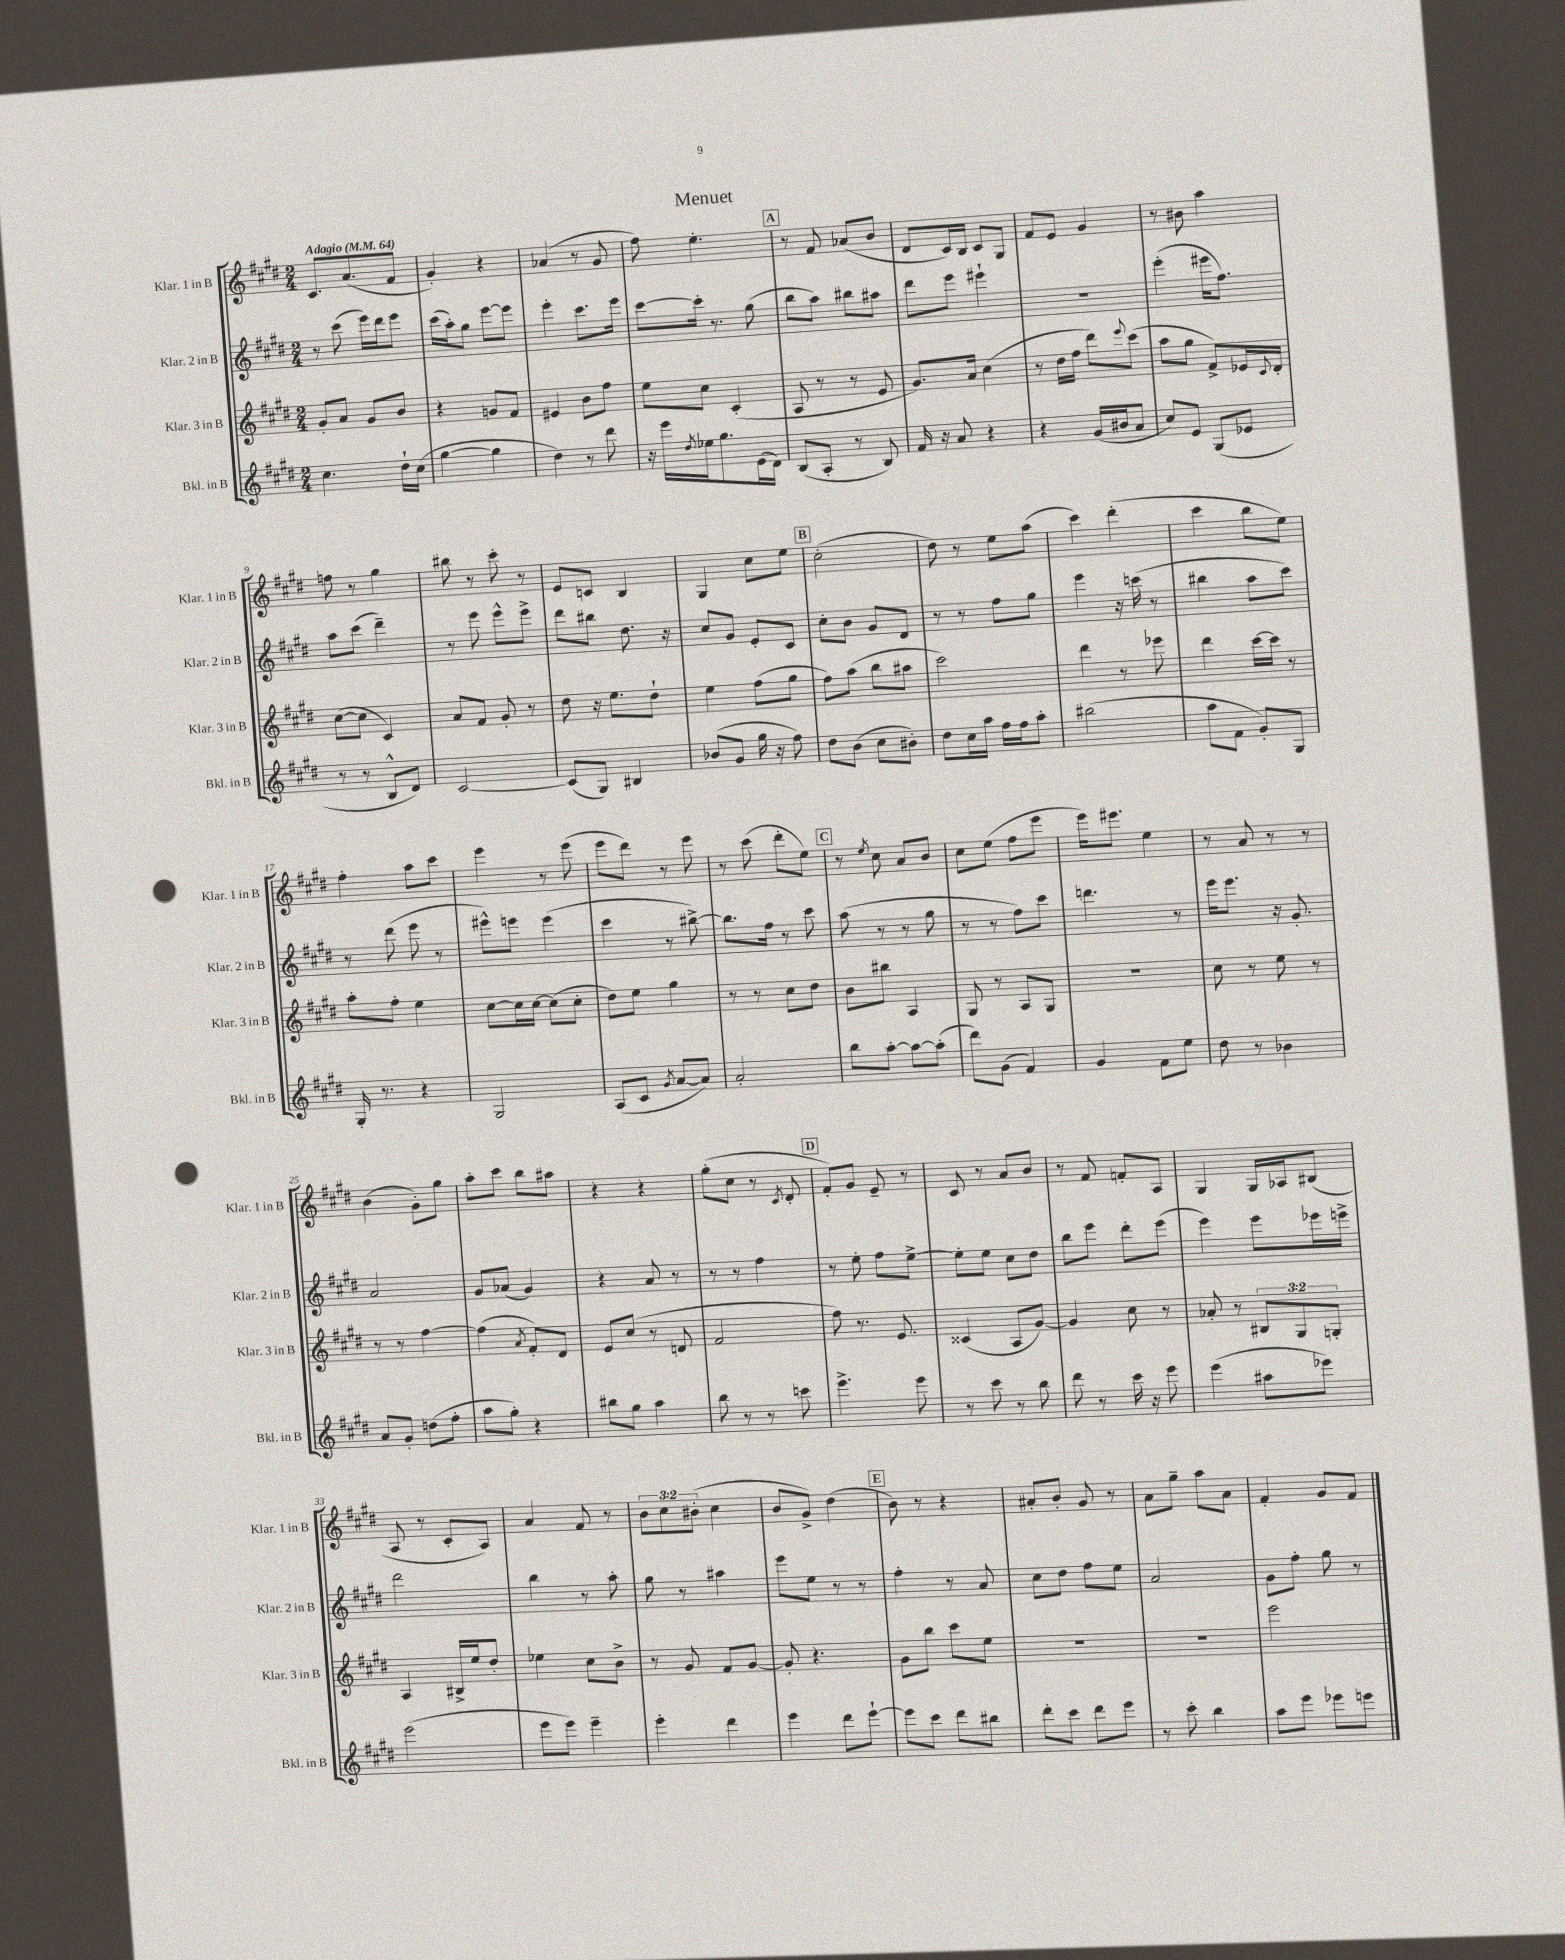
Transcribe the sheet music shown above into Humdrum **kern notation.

**kern	**kern	**kern	**kern
*part4	*part3	*part2	*part1
*staff4	*staff3	*staff2	*staff1
*I"Bkl. in B	*I"Klar. 3 in B	*I"Klar. 2 in B	*I"Klar. 1 in B
*I'Bkl. in B	*I'Klar. 3 in B	*I'Klar. 2 in B	*I'Klar. 1 in B
*clefG2	*clefG2	*clefG2	*clefG2
*k[f#c#g#d#]	*k[f#c#g#d#]	*k[f#c#g#d#]	*k[f#c#g#d#]
*M2/4	*M2/4	*M2/4	*M2/4
*MM64	*MM64	*MM64	*MM64
=1	=1	=1	=1
!	!	!	!LO:TX:a:B:t=Adagio
4.cc#\	8g#'/L	8r	8.c#/L
.	8a/J	(8ccc#\	.
.	.	.	(8.a/
.	8g#/L	16eee\LL)	.
.	.	16ddd#\J	.
16dd#`\LL	8b/J	8eee\J	8f#/J
(16cc#\JJ	.	.	.
=2	=2	=2	=2
[4gg#\	4r	(16ccc#\LL	4g#'/)
.	.	16aa'\J)	.
.	.	8gg#\J	.
4gg#\]	8gn/L	[8eee\L	4r
.	8f#/J	8eee\J]	.
=3	=3	=3	=3
4dd#\)	4e#X/	4eee'\	(4a-X/
8r	8b\L	8.ccc#\L	8r
8ddd#\	8ff#\J	.	8g#/
.	.	16eee\Jk	.
=4	=4	=4	=4
16r	8ee\L	[8ccc#\L	8ff#\)
16eee\LL	.	.	.
8qdd#/	.	.	.
16ee-X\J	8cc#\J	16ccc#'\Jk]	4.ee'\
8.gg#\	.	8.r	.
.	(4c#'/	.	.
(16e\L	.	(8gg#\	.
16d#\JJ)	.	.	.
!!LO:REH:place=s1:t=A
=5	=5	=5	=5
(8B/L	8A/	8bb\L	8r
8A'/J	8r	8aa\J)	8f#/
8r	8r	8bb#X\L	(8a-X/L
8B/)	8e/	8aa#X\J	8b/J
=6	=6	=6	=6
16f#/	8.g#/L)	8ddd#\L	8d#/L
16r	.	.	.
8a/	.	8eee\J	16c#/L)
.	16a/Jk	.	16B/JJ
4r	(4cc#\	4eee#X`\	8c#/L
.	.	.	8G#/J
=7	=7	=7	=7
4r	8r	2r	8f#/L
.	16dd#\LL	.	8e/J
.	16ff#\JJ	.	.
(16g#/LL	8ddd#\L)	.	4g#/
16b#X/J	.	.	.
.	8qqeee/	.	.
8a/J	(8ccc#\J	.	.
=8	=8	=8	=8
8cc#/L)	8aa\L	(4eee'\	8r
8e/J	8gg#\J	.	8b#X\
(8G#/L	8f#^/L)	16eee#X\KL	4aa\
.	.	8.ff#\J)	.
8e-X/J	16e-X/L	.	.
.	8qqc#/	.	.
.	16d#'/JJ	.	.
!!LO:LB:g=z
=9	=9	=9	=9
8r	([8cc#\L	8aa\L	8ffn\
8r	8cc#\J]	(8ccc#\J	8r
8B^^/L	4c#/)	4ddd#~\)	4gg#\
8d#/J)	.	.	.
=10	=10	=10	=10
[2c#/	8a/L	8r	8bb#X\
.	8f#/J	8eee\	8r
.	8g#'/	8eee^^\L	8ccc#'\
.	8r	8eee^\J	8r
=11	=11	=11	=11
(8c#/L]	8dd#\	8ddd#\L	8e/L
8G#/J)	16r	8bb#X\J	8cn/J
.	8.ee\L	.	.
4B#X/	.	8.dd#\	4B/
.	8dd#`\J	.	.
.	.	16r	.
=12	=12	=12	=12
(8b-X/L	4ee\	8cc#/L	4G#/
8g#/J	.	8g#/J	.
16gg#\	(8ff#\L	8e'/L	8cc#\L
16r	.	.	.
8ff#\)	8gg#\J	8c#/J	8ee\J
!!LO:REH:place=s1:t=B
=13	=13	=13	=13
8dd#\L	8ff#\L)	8cc#'\L	(2cc#'\
(8b\J	(8aa\J	8b\J	.
8cc#\L	8bb\L	8g#/L	.
8b#X'\J)	8aa#X\J	8d#/J	.
=14	=14	=14	=14
8dd#\L	2ccc#\)	8r	8dd#\)
16cc#\L	.	8r	8r
16aa\JJ	.	.	.
16ff#\LL	.	8ff#\L	8ee\L
16ff#\J	.	.	.
8aa'\J	.	8gg#\J	(8aa\J
=15	=15	=15	=15
(2bb#X\	4ddd#\	4eee\	4ccc#\)
.	8r	16r	(4ddd#'\
.	.	(16cccn\	.
.	8eee-X\	8r	.
=16	=16	=16	=16
8aa\L	4ddd#\	4bb#X\	4ccc#\
8f#\J	.	.	.
8g#'/L)	[16ccc#\LL	8aa\L	8bb\L
.	16ccc#\JJ]	.	.
8G#/J	8r	8ccc#\J)	8ee\J)
!!LO:LB:g=z
=17	=17	=17	=17
16G#'/	8aa'\L	8r	4ff#'\
8.r	.	.	.
.	8ff#'\J	(8ddd#\	.
4r	4ee\	8eee\	8aa\L
.	.	8r	8ccc#\J
=18	=18	=18	=18
2G#/	[8cc#\L	8eee#X^^\L)	4eee\
.	16cc#\L]	8eeen\J	.
.	[16cc#\JJ	.	.
.	(8cc#\L]	(4eee\	8r
.	8cc#'\J	.	(8eee\
=19	=19	=19	=19
(8A/L	8dd#\L)	4ccc#\	8eee\L
8c#/J	8ee\J	.	8ddd#\J)
8qg#/	.	.	.
[8a/L	4gg#\	8r	8r
8a/J])	.	[8bb#X^\)	8eee\
=20	=20	=20	=20
2a'/	8r	8.bb#\L]	8r
.	8r	.	(8ccc#\
.	.	16ff#\Jk	.
.	8cc#\L	8r	8ddd#'\L
.	8dd#\J	8ccc#\	8ee\J)
!!LO:REH:place=s1:t=C
=21	=21	=21	=21
8bb\L	8b\L	(8aa\	8r
.	.	.	8qee/
[8aa'\J	8bb#X\J	8r	8cc#\
8aa\L_	4A/	8r	8a/L
(8aa'\J]	.	8gg#\	8b/J
=22	=22	=22	=22
8ddd#\L)	8G#/	8r	8cc#\L
(8g#\J	8r	8r	(8ee\J
4f#/)	8A/L	8ff#\L)	8ff#\L
.	8G#/J	8ccc#\J	8eee\J
=23	=23	=23	=23
4g#/	2r	4.dddn\	16eee\KL)
.	.	.	8.eee#X\J
8f#\L	.	.	4ee\
8ee\J	.	8r	.
=24	=24	=24	=24
8dd#\	8cc#\	16eee\KL	8r
.	.	8.eee\J	.
8r	8r	.	8a/
4b-X\	8ee\	16r	8r
.	.	8.g#'/	.
.	8r	.	8r
!!LO:LB:g=z
=25	=25	=25	=25
8a/L	8r	2a/	(4b\
8g#'/J	8r	.	.
(8ddn\L	[4ff#\	.	8g#'\L)
8ff#'\J	.	.	8gg#\J
=26	=26	=26	=26
8aa\L	(4ff#\]	8g#/L	8aa'\L
8gg#'\J)	.	(8a-X/J	8ccc#\J
.	8qa/	.	.
4r	8f#'/L)	4g#/)	8bb\L
.	8d#/J	.	8aa#X\J
=27	=27	=27	=27
8bb#X\L	8e/L	4r	4r
8gg#\J	(8cc#/J	.	.
4aa\	8r	8a/	4r
.	8dn/	8r	.
=28	=28	=28	=28
8bb\	2f#/	8r	(8gg#'\L
8r	.	8r	8cc#\J
8r	.	4ff#\	8r
.	.	.	8qc#/
8cccn\	.	.	8d#'/
!!LO:REH:place=s1:t=D
=29	=29	=29	=29
4.eee^\	8ff#\)	8r	8f#'/L)
.	8.r	8ee'\	8g#/J
.	.	8ff#\L	8e~/
.	8.e/	.	.
8eee\	.	[8ee^\J	8r
=30	=30	=30	=30
8r	(4c##X/	8ee'\L]	8c#/
8ccc#\	.	8ee\J	8r
8r	8A/L	8cc#\L	8a/L
8bb\	[8g#/J)	8dd#\J	8b/J
=31	=31	=31	=31
8ddd#\	4g#/]	8bb\L	8r
8r	.	8eee\J	8f#/
16ccc#\	8cc#\	8ddd#'\L	8fn'/L
16r	.	.	.
8eee\	8r	(8eee\J	8A/J
=32	=32	=32	=32
(4eee\	8a-X'/	4eee\)	4G#/
.	8r	.	.
8aa#X\L	12B#X/L	8eee\L	16G#/LL
.	.	.	16A-X/J
.	12G#/	.	.
8eee-X\J)	.	16eee-X\L	(8B#X/J
.	12Gn'/J	.	.
.	.	16eeen^\JJ	.
!!LO:LB:g=z
=33	=33	=33	=33
(2eee\	4A/	2ddd#\	8A/
.	.	.	8r
.	16B#X^/LL	.	8c#'/L
.	16ee/J	.	.
.	8dd#'/J	.	8A/J)
=34	=34	=34	=34
8eee\L	4ee-X\	4bb\	4a/
8eee\J)	.	.	.
4eee~\	8cc#\L	8r	8f#/
.	8b^\J	8aa'\	8r
=35	=35	=35	=35
4eee'\	8r	8gg#\	12b\L
.	.	.	12cc#\
.	8g#/	8r	.
.	.	.	(12b#X'\J
4ddd#\	8f#/L	4aa#X\	4cc#\
.	[8g#/J	.	.
=36	=36	=36	=36
4eee\	8g#'/]	8eee\L	8b/L
.	4.r	8ee\J	8g#^/J)
8ddd#\L	.	8r	(4dd#\
[8eee`\J	.	8r	.
!!LO:REH:place=s1:t=E
=37	=37	=37	=37
8eee\L]	8g#\L	4ff#'\	8b\)
8ccc#\J	8bb\J	.	8r
8ddd#\L	8ccc#\L	8r	4r
8bb#X\J	8ee\J	8a/	.
=38	=38	=38	=38
8ddd#'\L	2r	8cc#\L	8a#X'/L
8ccc#\J	.	8dd#\J	8b'/J
8ddd#\L	.	8ff#\L	8g#/
8eee\J	.	8ee\J	8r
=39	=39	=39	=39
8r	2r	2a/	8a\L
8ccc#'\	.	.	8gg#~\J
4bb\	.	.	8aa\L
.	.	.	8a\J
=40	=40	=40	=40
8aa\L	2eee\	8g#\L	4f#'/
8eee\J	.	8ff#'\J	.
8eee-X\L	.	8gg#\	8g#/L
8eeen\J	.	8r	8f#/J
==	==	==	==
*-	*-	*-	*-
